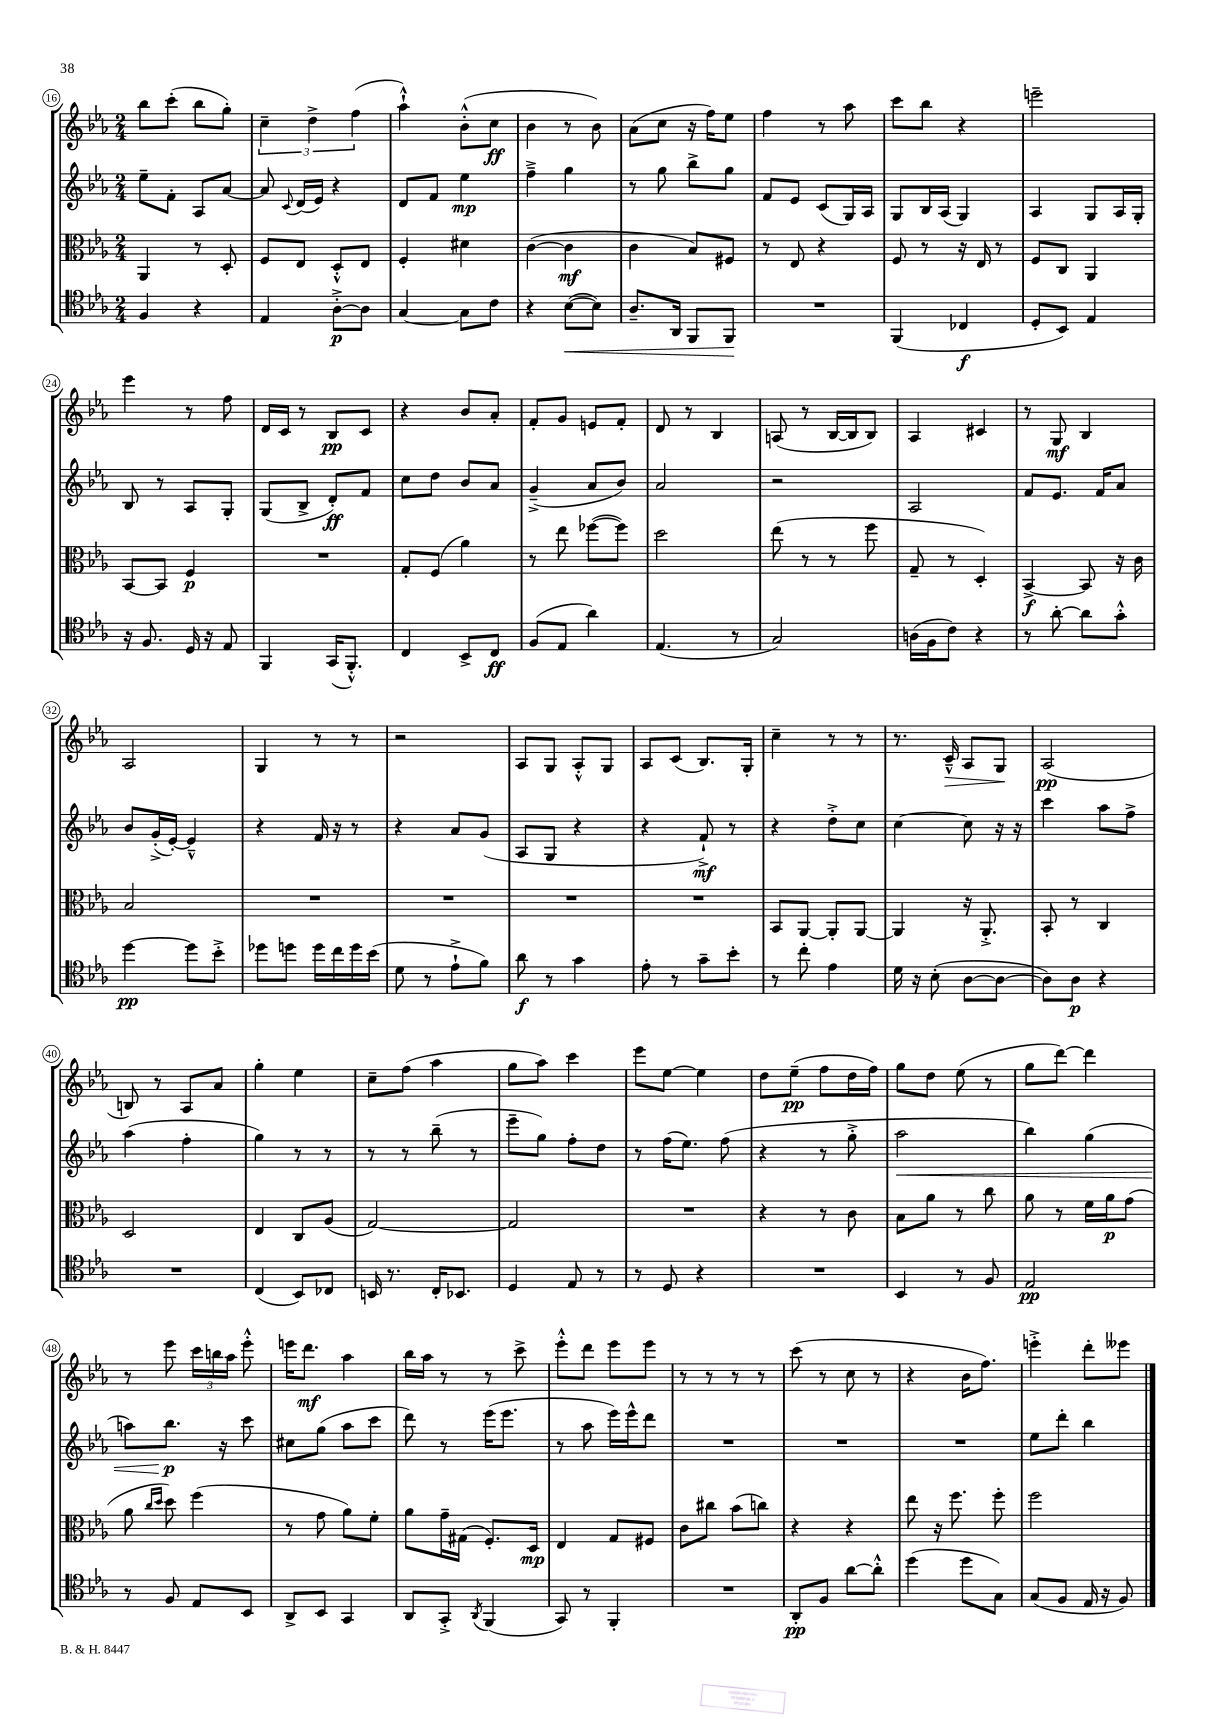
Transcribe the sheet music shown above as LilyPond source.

<<
\new StaffGroup <<
\new Staff = "s0" {
    \clef treble \key ees \major \numericTimeSignature \time 2/4
    \autoBeamOff bes''8[ c'''8]-.( bes''8[ g''8]-.) |
    \tuplet 3/2 { c''4-- d''4-> f''4( } |
    aes''4-!-^) bes'8[-.-^( c''8]\ff |
    bes'4 r8 bes'8) |
    aes'8[( c''8] r16 f''16[) ees''8] |
    f''4 r8 aes''8 |
    c'''8[ bes''8] r4 |
    e'''2-- |
    ees'''4 r8 f''8 |
    d'16[ c'16] r8 bes8[\pp c'8] |
    r4 bes'8[ aes'8]-. |
    f'8[-. g'8] e'8[ f'8]-. |
    d'8 r8 bes4 |
    a8( r8 bes16[~ bes16 bes8]) |
    aes4 cis'4 |
    r8 g8\mf bes4 |
    aes2 |
    g4 r8 r8 |
    r2 |
    aes8[ g8] aes8[-.-^ g8] |
    aes8[ c'8]( bes8.[) g16]-. |
    c''4-- r8 r8 |
    r8. c'16---^\> aes8[ g8]\! |
    aes2\pp( |
    b8) r8 aes8[ aes'8] |
    g''4-. ees''4 |
    c''8[-- f''8]( aes''4 |
    g''8[ aes''8]) c'''4 |
    ees'''8[ ees''8]~ ees''4 |
    d''8[ ees''8]--\pp( f''8[ d''16 f''16]) |
    g''8[ d''8] ees''8( r8 |
    g''8[ d'''8]~) d'''4 |
    r8 ees'''8 \tuplet 3/2 { c'''16[ b''16 aes''16] } ees'''8-.-^ |
    e'''16[ d'''8.]\mf aes''4 |
    bes''16[ aes''16] r8 r8 c'''8-> |
    ees'''8[-.-^ d'''8] ees'''8[ ees'''8] |
    r8 r8 r8 r8 |
    c'''8( r8 c''8 r8 |
    r4 bes'16[ f''8.]) |
    e'''4-.-> d'''8[-. eeses'''8] \bar "|." |
}
\new Staff = "s1" {
    \clef treble \key ees \major \numericTimeSignature \time 2/4
    \autoBeamOff ees''8[-- f'8]-. aes8[ aes'8]~ |
    aes'8 \appoggiatura { c'8 } d'16[( ees'16]) r4 |
    d'8[ f'8] ees''4\mp |
    f''4---> g''4 |
    r8 g''8 bes''8[-> g''8] |
    f'8[ ees'8] c'8[( g16) aes16] |
    g8[ bes16 aes16]( g4) |
    aes4 g8[ aes16 g16]-. |
    bes8 r8 aes8[ g8]-. |
    g8[( bes8]-> d'8[-.\ff) f'8] |
    c''8[ d''8] bes'8[ aes'8] |
    g'4--->( aes'8[ bes'8]) |
    aes'2 |
    r2 |
    aes2 |
    f'8[ ees'8.] f'16[ aes'8] |
    bes'8[ g'16-.->( ees'16]~-.) ees'4---^ |
    r4 f'16 r16 r8 |
    r4 aes'8[ g'8]( |
    aes8[ g8] r4 |
    r4 f'8-!->\mf) r8 |
    r4 d''8[-.-> c''8] |
    c''4~ c''8 r16 r16 |
    c'''4 aes''8[ f''8]-> |
    aes''4( f''4-. |
    g''4) r8 r8 |
    r8 r8 bes''8--( r8 |
    ees'''8[-- g''8]) f''8[-. d''8] |
    r8 f''16[( ees''8.]) f''8( |
    r4 r8 g''8-.-> |
    aes''2\< |
    bes''4) g''4( |
    a''8[) bes''8.]\p\! r16 c'''8 |
    cis''8[ g''8]( aes''8[ c'''8] |
    d'''8) r8 ees'''16[( ees'''8.] |
    r8 aes''8 ees'''16[) ees'''16-^ d'''8] |
    R2 |
    R2 |
    R2 |
    ees''8[ d'''8]-. bes''4 \bar "|." |
}
\new Staff = "s2" {
    \clef alto \key ees \major \numericTimeSignature \time 2/4
    \autoBeamOff aes,4 r8 d8-. |
    f8[ ees8] d8[-.-^ ees8] |
    f4-. dis'4 |
    c'4~( c'4\mf |
    c'4 bes8[) fis8] |
    r8 ees8 r4 |
    f8 r8 r16 ees16 r8 |
    f8[ c8] aes,4 |
    bes,8[~ bes,8] f4\p |
    R2 |
    g8[-. f8]( aes'4) |
    r8 ees''8 fes''8[~( fes''8]) |
    d''2 |
    ees''8( r8 r8 f''8 |
    g8-- r8 d4-.) |
    bes,4~->\f bes,8 r16 c'16 |
    bes2 |
    R2 |
    R2 |
    R2 |
    R2 |
    bes,8[ aes,8]~ aes,8[-. aes,8]~ |
    aes,4 r16 aes,8.-.-> |
    bes,8-. r8 c4 |
    d2 |
    ees4 c8[ aes8]( |
    g2~) |
    g2 |
    R2 |
    r4 r8 c'8 |
    bes8[ aes'8] r8 c''8 |
    aes'8 r8 f'16[ aes'16\p g'8]( |
    aes'8 \grace { c''16[ d''16] } d''8) f''4( |
    r8 g'8 aes'8[) f'8]-. |
    aes'8[ g'16-- gis16]( f8.[-.) d16]\mp |
    ees4 g8[ fis8] |
    c'8[ cis''8] bes'8[( c''8]) |
    r4 r4 |
    ees''8 r16 f''8. f''8-. |
    f''2 \bar "|." |
}
\new Staff = "s3" {
    \clef tenor \key ees \major \numericTimeSignature \time 2/4
    \autoBeamOff f4 r4 |
    ees4 aes8[~-.->\p aes8] |
    g4~ g8[ c'8] |
    r4 bes8[~\<( bes8]) |
    aes8.[-- aes,16] f,8[ f,8]\! |
    R2 |
    f,4( ces4\f |
    d8[-. bes,8]) ees4 |
    r16 f8. d16 r16 ees8 |
    f,4 g,16[( f,8.]-.-^) |
    c4 bes,8[-> c8]\ff |
    f8[( ees8] aes'4) |
    ees4.( r8 |
    g2) |
    a16[( f16 c'8]) r4 |
    r8 aes'8~-. aes'8[ g'8]-.-^ |
    d''4~\pp d''8[ bes'8]-.-> |
    des''8[ d''8] d''16[ c''16 d''16 bes'16]( |
    d'8 r8 ees'8[-!-> f'8]) |
    aes'8\f r8 g'4 |
    ees'8-. r8 g'8[-- bes'8]-. |
    r8 c''8-. ees'4 |
    d'16 r16 bes8-.( aes8[~ aes8]~ |
    aes8[) aes8]\p r4 |
    R2 |
    c4( bes,8[) ces8] |
    b,16 r8. c16[-. bes,8.] |
    d4 ees8 r8 |
    r8 d8 r4 |
    R2 |
    bes,4 r8 f8 |
    ees2\pp |
    r8 f8 ees8[ bes,8] |
    aes,8[-> bes,8] g,4 |
    aes,8[ g,8]-.-> \acciaccatura { aes,8 } f,4( |
    g,8) r8 f,4-. |
    R2 |
    aes,8[-.\pp f8] aes'8[~ aes'8]-.-^ |
    d''4( d''8[ g8]) |
    g8[( f8] ees16 r16 f8) \bar "|." |
}
>>
>>
\layout { \context { \Score currentBarNumber = #16 \override BarNumber.stencil = #(make-stencil-circler 0.1 0.3 ly:text-interface::print) } }
